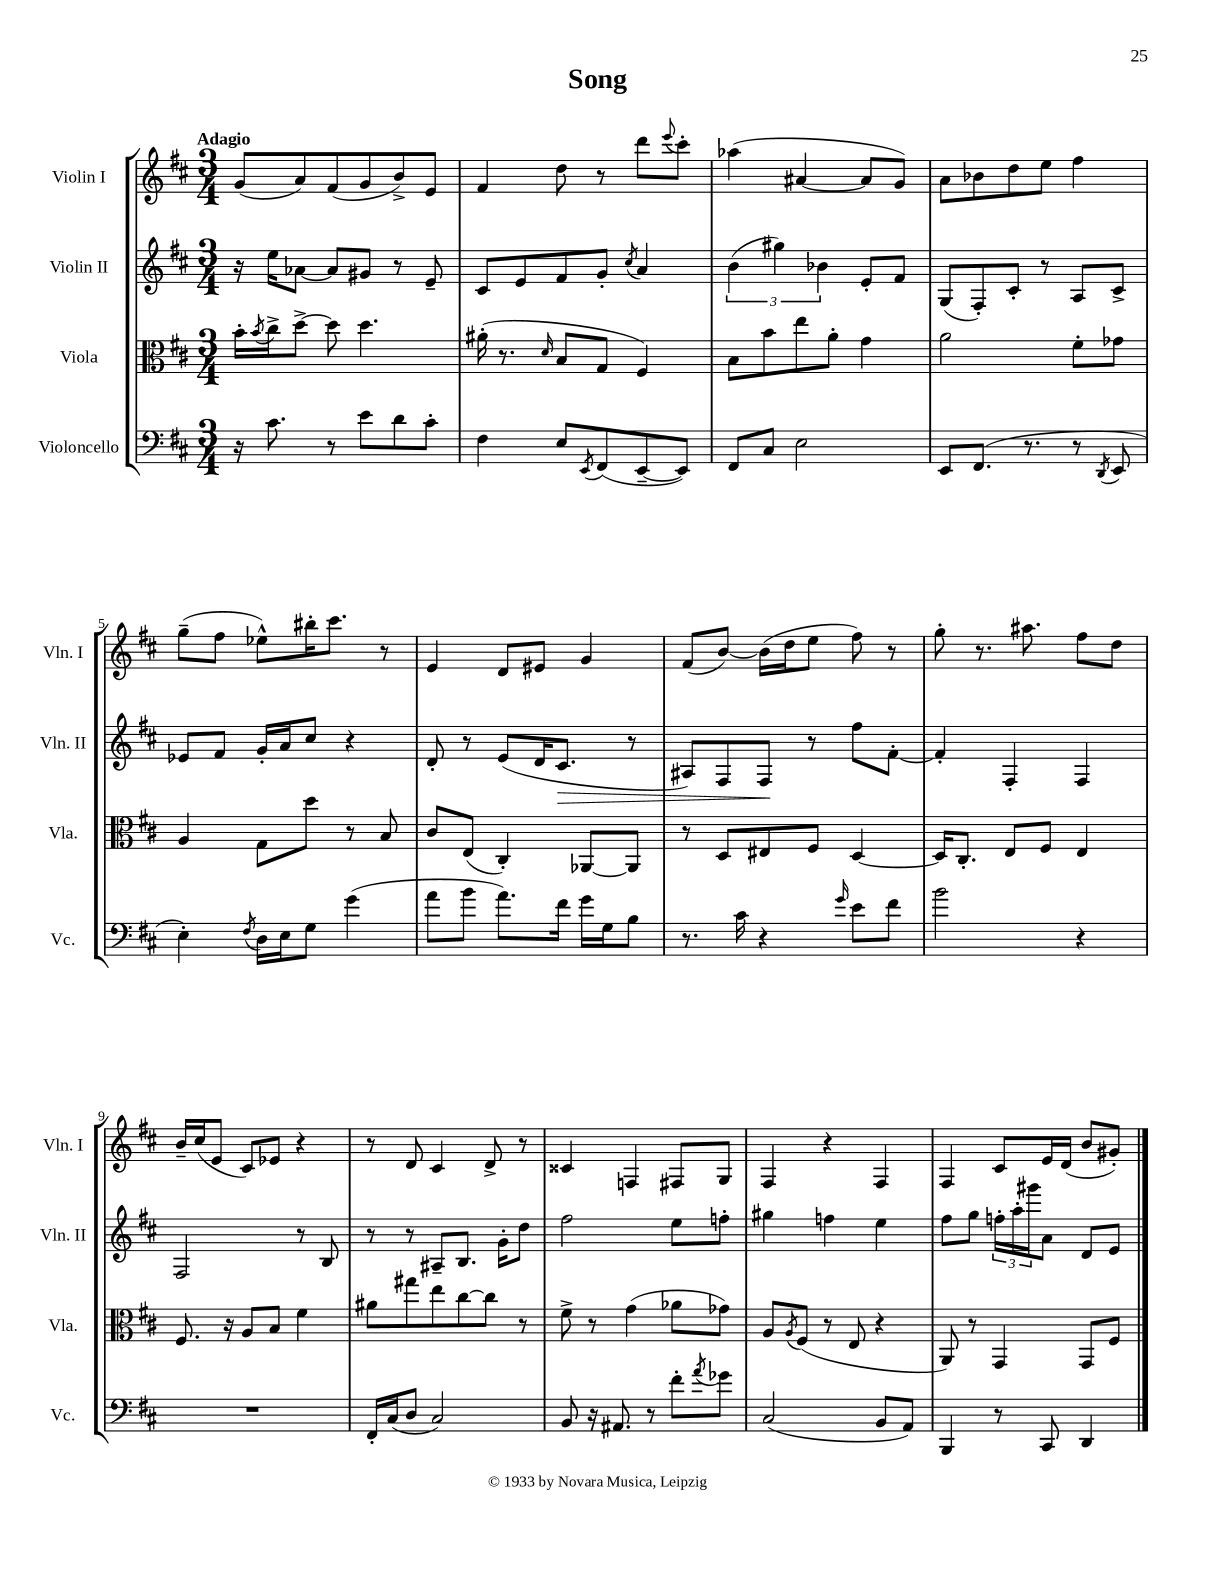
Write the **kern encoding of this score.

**kern	**kern	**kern	**dynam	**kern
*part4	*part3	*part2	*part2	*part1
*staff4	*staff3	*staff2	*staff2	*staff1
*I"Violoncello	*I"Viola	*I"Violin II	*	*I"Violin I
*I'Vc.	*I'Vla.	*I'Vln. II	*	*I'Vln. I
*clefF4	*clefC3	*clefG2	*	*clefG2
*k[f#c#]	*k[f#c#]	*k[f#c#]	*	*k[f#c#]
*M3/4	*M3/4	*M3/4	*	*M3/4
=1	=1	=1	=1	=1
!	!	!	!	!LO:TX:a:B:t=Adagio
16r	16b'\LL	16r	.	(8g/L
.	8qb/	.	.	.
8.c#\	16cc#^\J	16ee\KL	.	.
.	[8dd^\J	[8a-X\J	.	8a/)
8r	8dd\]	8a-/L]	.	(8f#/
8e\L	4.dd\	8g#X/J	.	8g/
8d\	.	8r	.	8b^/)
8c#'\J	.	8e~/	.	8e/J
=2	=2	=2	=2	=2
4F#\	(16a#X'\	8c#/L	.	4f#/
.	8.r	.	.	.
.	.	8e/	.	.
.	16qqd/	.	.	.
8E/L	8B/L	8f#/	.	8dd\
8qEE/	.	.	.	.
(8FF#/	8G/J	8g'/J	.	8r
.	.	8qcc#/	.	.
[8EE~/	4F#/)	4a/	.	8ddd\L
.	.	.	.	8qqeee/
8EE/J])	.	.	.	8ccc#'\J
=3	=3	=3	=3	=3
8FF#/L	8B\L	(6b\	.	(4aa-X\
8C#/J	8b\	.	.	.
.	.	6gg#X\)	.	.
2E\	8ee\	.	.	[4a#X/
.	.	6b-X\	.	.
.	8a'\J	.	.	.
.	4g\	8e'/L	.	8a#/L]
.	.	8f#/J	.	8g/J)
=4	=4	=4	=4	=4
8EE/L	2a\	(8G/L	.	8a\L
(8.FF#/J	.	8F#'/)	.	8b-X\
.	.	8c#'/J	.	8dd\
8.r	.	.	.	.
.	.	8r	.	8ee\J
8r	8f#'\L	8A/L	.	4ff#\
8qDD/	.	.	.	.
8EE/	8g-X\J	8c#^/J	.	.
!!LO:LB:g=z
=5	=5	=5	=5	=5
4E'\)	4A/	8e-X/L	.	(8gg~\L
.	.	8f#/J	.	8ff#\J
8qF#/	.	.	.	.
16D\LL	8G\L	16g'/LL	.	8ee-X^^\L)
16E\J	.	16a/J	.	.
8G\J	8dd\J	8cc#/J	.	16bb#X'\K
.	.	.	.	8.ccc#\J
(4g\	8r	4r	.	.
.	8B/	.	.	8r
=6	=6	=6	=6	=6
8a\L	8c#/L	8d'/	.	4e/
8b\J	(8E/J	8r	.	.
8.a\L)	4C#'/)	(8e/L	.	8d/L
.	.	16d/K	.	8e#X/J
!	!	!	!LO:HP:b	!
16f#\Jk	.	8.c#/J	>	.
16g\LL	[8AA-X/L	.	.	4g/
16G\J	.	.	.	.
8B\J	8AA-/J]	8r	.	.
=7	=7	=7	=7	=7
8.r	8r	8A#X/L)	.	(8f#/L
.	8D/L	8F#/	.	[8b/J)
16c#\	.	.	.	.
4r	8E#X/	8F#/J	.	(16b\LL]
.	.	.	.	16dd\J
.	8F#/J	8r	]	8ee\J
16qqg/	.	.	.	.
8e\L	[4D/	8ff#\L	.	8ff#\)
8f#\J	.	[8f#'\J	.	8r
=8	=8	=8	=8	=8
2b\	16D/KL]	4f#'/]	.	8gg'\
.	8.C#'/J	.	.	.
.	.	.	.	8.r
.	8E/L	4F#'/	.	.
.	.	.	.	8.aa#X\
.	8F#/J	.	.	.
4r	4E/	4F#/	.	8ff#\L
.	.	.	.	8dd\J
!!LO:LB:g=z
=9	=9	=9	=9	=9
2.r	8.F#/	2F#/	.	16b~/LL
.	.	.	.	(16cc#/J
.	.	.	.	8e/J
.	16r	.	.	.
.	8A/L	.	.	8c#/L)
.	8B/J	.	.	8e-X/J
.	4f#\	8r	.	4r
.	.	8B/	.	.
=10	=10	=10	=10	=10
16FF#'/LL	8a#X\L	8r	.	8r
(16C#/J	.	.	.	.
8D/J	8gg#X\	8r	.	8d/
2C#/)	8ee\	8A#X~/L	.	4c#/
.	[8cc#\	8.B/J	.	.
.	8cc#\J]	.	.	8d^/
.	.	16g'\KL	.	.
.	8r	8dd\J	.	8r
=11	=11	=11	=11	=11
8BB/	8f#^\	2ff#\	.	4c##X/
16r	8r	.	.	.
8.AA#X/	.	.	.	.
.	(4g\	.	.	4Fn/
8r	.	.	.	.
8f#'\L	8a-X\L	8ee\L	.	8F#X/L
8qa/	.	.	.	.
8g-X\J	8g-X\J)	8ffn'\J	.	8G/J
=12	=12	=12	=12	=12
(2C#/	8A/L	4gg#X\	.	4F#/
.	8qA/	.	.	.
.	(8F#/J	.	.	.
.	8r	4ffn\	.	4r
.	8E/	.	.	.
8BB/L	4r	4ee\	.	4F#/
8AA/J)	.	.	.	.
=13	=13	=13	=13	=13
4BBB/	8AA/)	8ff#\L	.	4F#/
.	8r	8gg\J	.	.
8r	4GG/	24ffn'\LL	.	8c#/L
.	.	24aa'\	.	.
.	.	24ggg#X\J	.	.
8CC#/	.	8a\J	.	16e/L
.	.	.	.	(16d/JJ
4DD/	8GG/L	8d/L	.	8b/L
.	8F#/J	8e/J	.	8g#X'/J)
==	==	==	==	==
*-	*-	*-	*-	*-
